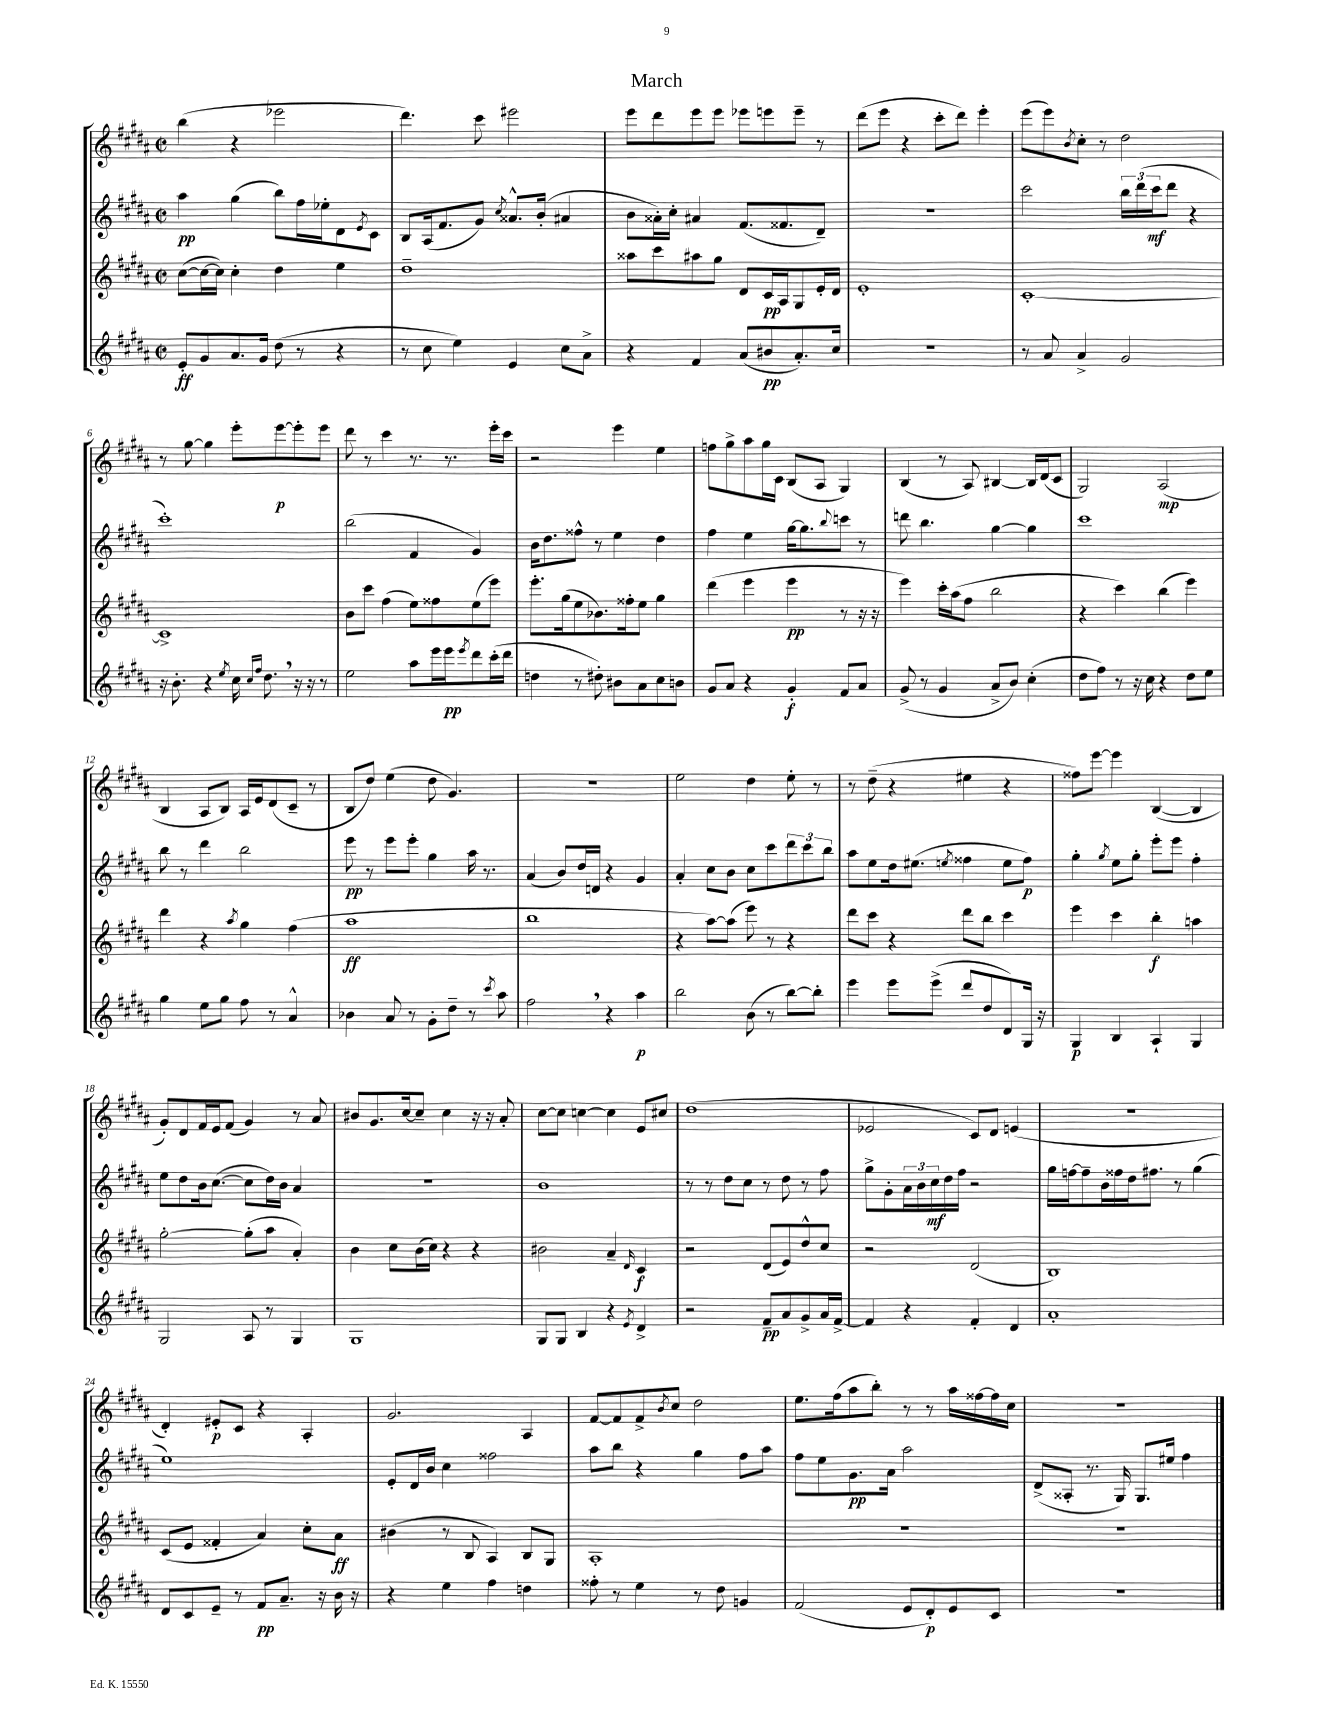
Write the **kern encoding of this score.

**kern	**kern	**kern	**kern
*staff4	*staff3	*staff2	*staff1
*clefG2	*clefG2	*clefG2	*clefG2
*k[f#c#g#d#a#]	*k[f#c#g#d#a#]	*k[f#c#g#d#a#]	*k[f#c#g#d#a#]
*M2/2	*M2/2	*M2/2	*M2/2
*met(c|)	*met(c|)	*met(c|)	*met(c|)
8e'	([8cc#	4aa#	(4bb
8g#	16cc#_	.	.
.	16cc#])	.	.
8.a#	4cc#'	(4gg#	4r
16g#	.	.	.
(8dd#	4dd#	8bb)	2eee-
8r	.	16ff#	.
.	.	16ee-'	.
4r	4ee	8d#	.
.	.	8qe	.
.	.	8c#	.
=	=	=	=
8r	1dd#~	8B	4.ddd#)
8cc#	.	(16A#	.
.	.	8.f#	.
4ee)	.	.	.
.	.	8g#)	8ccc#
.	.	8qcc#	.
4e	.	8.a##^^	2eee#
.	.	(16b'	.
8cc#	.	4a#	.
8a#^	.	.	.
=	=	=	=
4r	8aa##	8b	8eee
.	8ccc#	16a##')	8ddd#
.	.	16cc#'	.
4f#	8aa#	4a#	8eee
.	8gg#	.	8eee
(8a#	8d#	(8.f#	8eee-
8b#	16c#	.	8eee
.	16A#	8.f##	.
8.a#')	8G#	.	8eee~
.	16e'	8d#~)	8r
16cc#	16d#	.	.
=	=	=	=
1r	1e'	1r	(8ddd#
.	.	.	8eee
.	.	.	4r
.	.	.	8ccc#'
.	.	.	8ddd#)
.	.	.	4eee'
=	=	=	=
8r	[1c#'	2ccc#	(8eee
8a#	.	.	8eee)
.	.	.	8qb
4a#^	.	.	8cc#'
.	.	.	8r
2g#	.	24bb	2dd#
.	.	(24ddd#	.
.	.	24ccc#	.
.	.	8ddd#	.
.	.	4r	.
=	=	=	=
16r	1c#^]	1ccc#')	8r
8.b'	.	.	.
.	.	.	[8gg#
4r	.	.	4gg#]
8qee	.	.	.
16cc#	.	.	8eee'
16qqcc#	.	.	.
16qqff#	.	.	.
8.dd#	.	.	.
.	.	.	[8eee
16r	.	.	8eee']
16r	.	.	.
8r	.	.	8eee
=	=	=	=
2ee	8b	(2bb	8ddd#
.	8ccc#	.	8r
.	(4ff#	.	4ccc#
8aa#	8ee)	4f#	8.r
16eee	8ff##	.	.
16eee	.	.	8.r
8qeee	.	.	.
8ddd#	(8ee	4g#)	.
(16ccc#'	8eee)	.	16eee'
16ddd#	.	.	16ccc#
=	=	=	=
4dd	8.eee'	16b	2r
.	.	8.dd#	.
.	(16gg#	.	.
8r	8ee	8ff##^^	.
8dd#')	8.b-)	8r	.
8b#	.	4ee	4eee
.	16ff##'	.	.
8a#	8ee	.	.
8cc#	4gg#	4dd#	4ee
8b	.	.	.
=	=	=	=
8g#	(4ddd#	4ff#	8ff
8a#	.	.	8gg#^
4r	4eee	4ee	8aa#
.	.	.	16gg#
.	.	.	16c#
4g#'	4eee	[16gg#	(8B
.	.	8.gg#]	.
.	.	.	8A#
.	.	8qqbb	.
8f#	8r	8ccc	4G#)
8a#	16r	8r	.
.	16r	.	.
=	=	=	=
(8g#^	4eee)	8ddd	(4B
8r	.	4.bb	.
4g#	16ccc#'	.	8r
.	(16aa#	.	.
.	8ff#	.	8A#)
8a#^	2bb	[4gg#	[4B#
8b)	.	.	.
(4cc#'	.	4gg#]	16B#]
.	.	.	(16d#
.	.	.	8c#
=	=	=	=
8dd#	4r	1ccc#	2G#)
8ff#)	.	.	.
8r	4ccc#)	.	.
16r	.	.	.
16cc#	.	.	.
4r	(4bb	.	(2A#
8dd#	4eee)	.	.
8ee	.	.	.
=	=	=	=
4gg#	4ddd#	8bb	4B
.	.	8r	.
8ee	4r	4ddd#	8A#
8gg#	.	.	8B)
.	8qaa#	.	.
8ff#	4gg#	2bb	16A#
.	.	.	16e
8r	.	.	(8d#
4a#^^	(4ff#	.	8c#~
.	.	.	8r
=	=	=	=
4b-	1aa#	8eee	8B
.	.	8r	8dd#)
8a#	.	8eee	(4ee
8r	.	8eee'	.
8g#'	.	4gg#	8dd#
8dd#~	.	.	4.g#)
8r	.	16aa#	.
.	.	8.r	.
8qccc#	.	.	.
8aa#	.	.	.
=	=	=	=
2ff#	1bb	(4a#	1r
.	.	8b)	.
.	.	16dd#	.
.	.	16d	.
4r	.	4r	.
4aa#	.	4g#	.
=	=	=	=
2bb	4r	4a#'	2ee
.	[8aa#)	8cc#	.
.	(8aa#]	8b	.
(8b	8eee)	8cc#	4dd#
8r	8r	8ccc#	.
[8bb)	4r	12ddd#	8ee'
.	.	12ccc#	.
8bb']	.	.	8r
.	.	12bb	.
=	=	=	=
4eee	8ddd#	8aa#	8r
.	8ccc#	8ee	(8dd#~
8eee	4r	16dd#	4r
.	.	(8.ee#	.
(8eee^	.	.	.
.	.	8qee	.
8ddd#	8ddd#	4ff##	4ee#
8dd#	8bb	.	.
8d#)	4ccc#	8ee	4r
16G#	.	8ff##)	.
16r	.	.	.
=	=	=	=
4G#	4eee	4gg#'	8ff##)
.	.	.	[8eee
.	.	8qgg#	.
4B	4ccc#	8ee	4eee]
.	.	8gg#'	.
4A#`	4bb'	8eee'	([4B
.	.	8eee	.
4G#	4aa	4ff#'	4B]
=	=	=	=
2G#	[2gg#'	8ee	8g#')
.	.	8dd#	8d#
.	.	16b	16f#
.	.	([8.cc#	16e
.	.	.	(8f#
8A#	(8gg#']	8cc#]	4g#)
8r	8aa#	16dd#)	.
.	.	16b	.
4G#	4a#')	4a#	8r
.	.	.	8a#
=	=	=	=
1G#	4b	1r	8b#
.	.	.	8.g#
.	8cc#	.	.
.	.	.	[16cc#
.	(16b	.	8cc#~]
.	16cc#)	.	.
.	4r	.	4cc#
.	4r	.	16r
.	.	.	16r
.	.	.	8a#'
=	=	=	=
8G#	2b#	1b	[8cc#
8G#	.	.	8cc#]
4B	.	.	[4cc
4r	4a#~	.	4cc]
8qe	16qqd#	.	.
4d#^	4c#	.	8e
.	.	.	8cc#
=	=	=	=
2r	2r	8r	(1dd#
.	.	8r	.
.	.	8dd#	.
.	.	8cc#	.
8f#~	(8d#	8r	.
8a#	8e)	8dd#	.
8g#^	8dd#^^	8r	.
16a#	8cc#	8ff#	.
[16f#^	.	.	.
=	=	=	=
4f#]	2r	8gg#^	2e-
.	.	8g#'	.
4r	.	24a#	.
.	.	24b	.
.	.	24cc#	.
.	.	16dd#	.
.	.	16ff#	.
4f#'	(2d#	2r	8c#)
.	.	.	8d#
4d#	.	.	(4e
=	=	=	=
1a#'	1B)	16gg#	1r
.	.	[16ff	.
.	.	8ff~]	.
.	.	16b	.
.	.	16ff##	.
.	.	16dd#	.
.	.	8.ff#	.
.	.	8r	.
.	.	(4gg#	.
=	=	=	=
8d#	(8c#	1ee)	4d#')
8c#	8e	.	.
8e~	4f##'	.	8e#'
8r	.	.	8c#
8f#	4a#)	.	4r
8.a#~	.	.	.
.	8cc#'	.	4A#'
16r	.	.	.
16b	8a#	.	.
16r	.	.	.
=	=	=	=
4r	(4b#	8e'	2.g#
.	.	16d#	.
.	.	16b	.
4ee	8r	4cc#	.
.	8B	.	.
4ff#	4A#)	2ff##	.
4dd	8B	.	4A#
.	8G#	.	.
=	=	=	=
8ff##'	1A#'	8aa#	[8f#
8r	.	8bb	8f#]
4ee	.	4r	8f#^
.	.	.	8qb
.	.	.	8cc#
8r	.	4gg#	2dd#
8dd#	.	.	.
4g	.	8ff#	.
.	.	8aa#	.
=	=	=	=
(2f#	1r	8ff#	8.ee
.	.	8ee	.
.	.	.	(16ff#
.	.	8.g#	8aa#
.	.	.	8bb')
.	.	16a#	.
8e	.	2aa#	8r
8d#')	.	.	8r
8e	.	.	16aa#
.	.	.	[16ff##
8c#	.	.	16ff##]
.	.	.	16cc#
=	=	=	=
1r	1r	(8d#^	1r
.	.	8A##'	.
.	.	8.r	.
.	.	16G#)	.
.	.	8.G#	.
.	.	16ee#	.
.	.	4ff#	.
==	==	==	==
*-	*-	*-	*-
